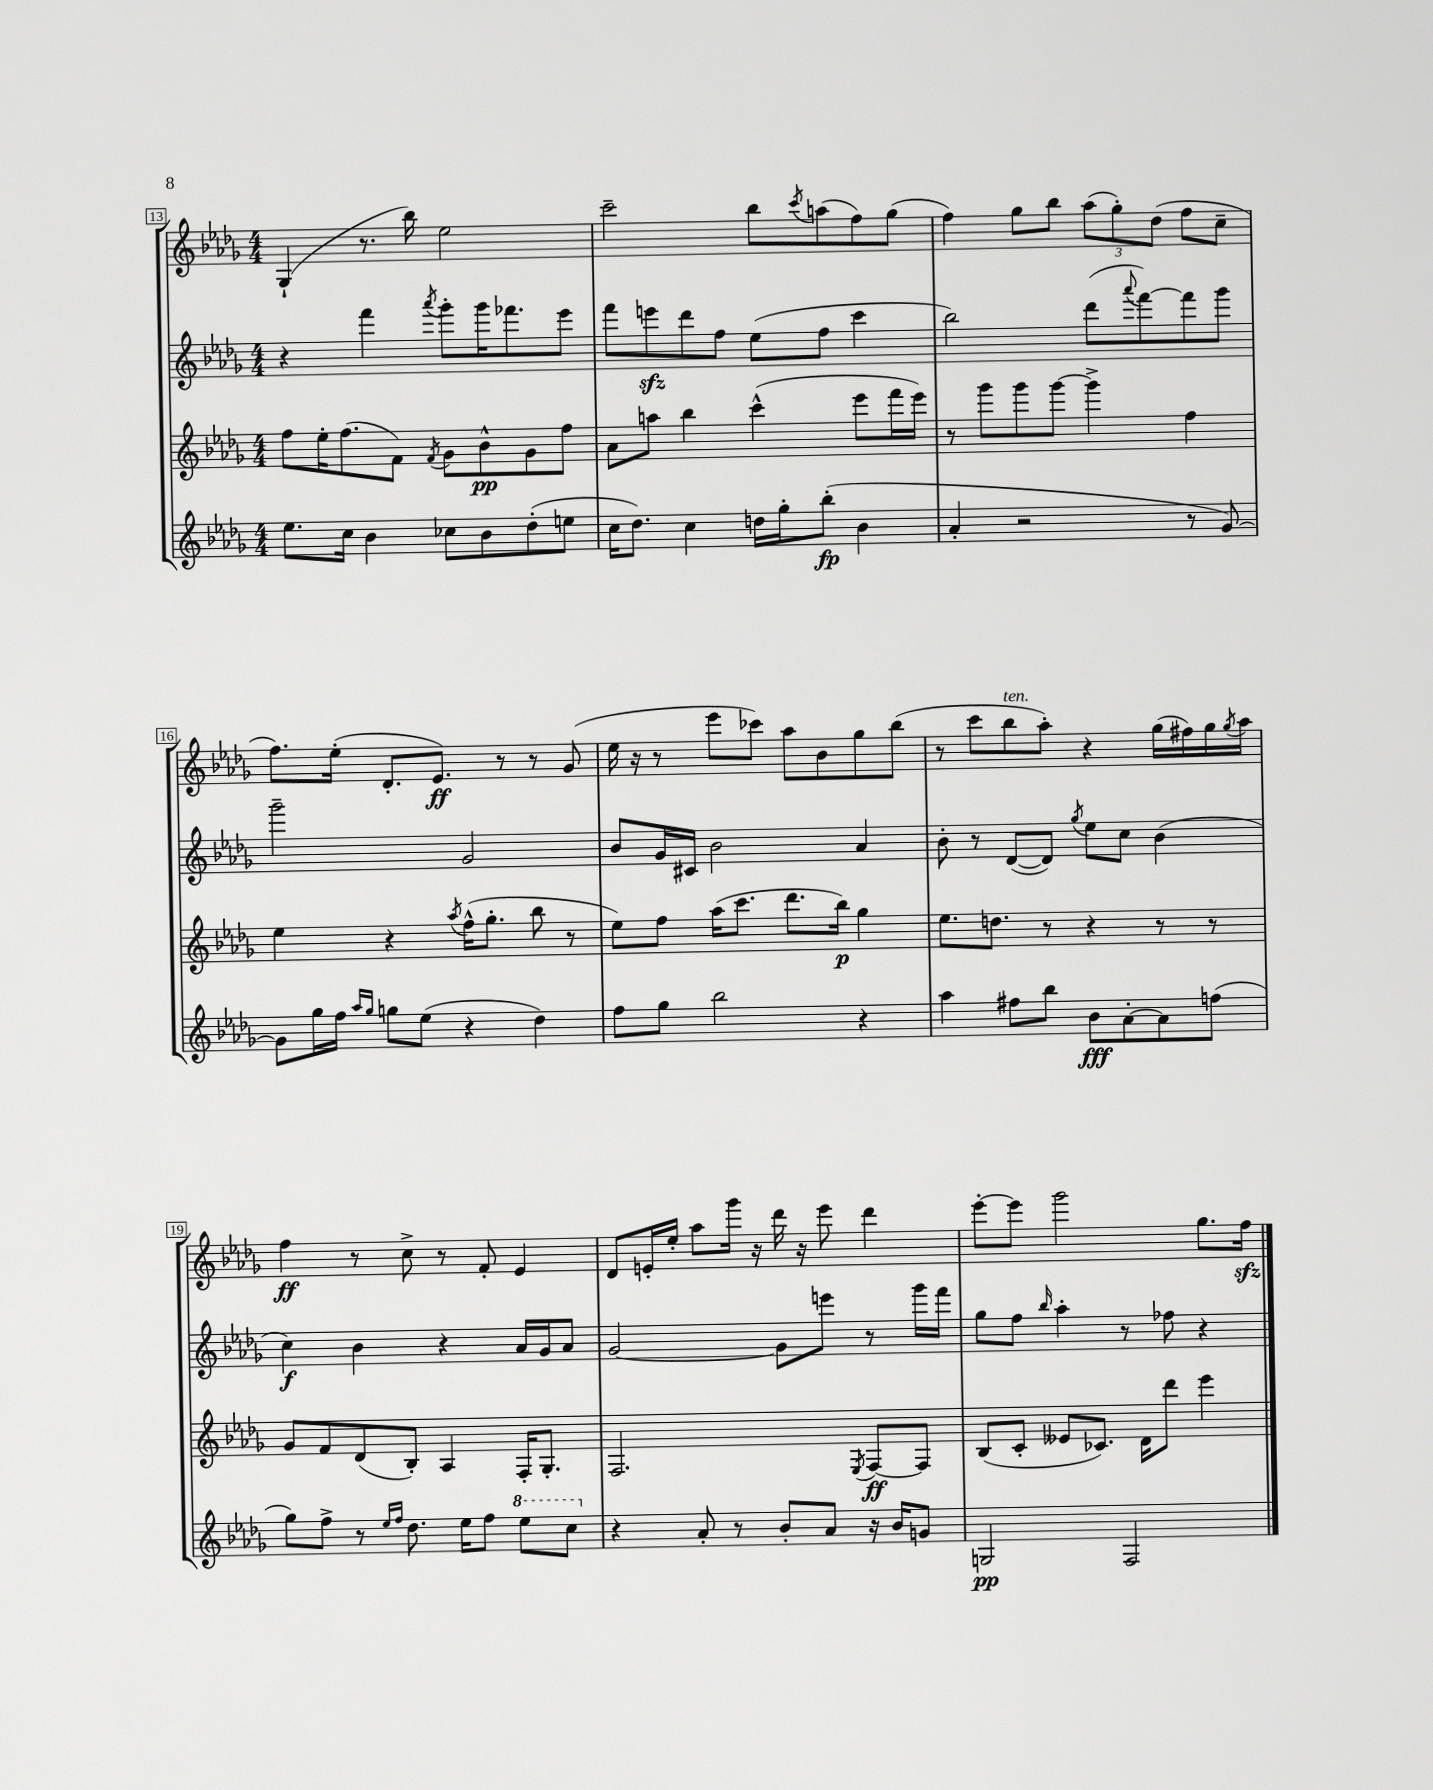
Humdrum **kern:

**kern	**dynam	**kern	**dynam	**kern	**dynam	**kern	**dynam
*part4	*part4	*part3	*part3	*part2	*part2	*part1	*part1
*staff4	*staff4	*staff3	*staff3	*staff2	*staff2	*staff1	*staff1
*clefG2	*	*clefG2	*	*clefG2	*	*clefG2	*
*k[b-e-a-d-g-]	*	*k[b-e-a-d-g-]	*	*k[b-e-a-d-g-]	*	*k[b-e-a-d-g-]	*
*M4/4	*	*M4/4	*	*M4/4	*	*M4/4	*
=13	=13	=13	=13	=13	=13	=13	=13
8.ee-\L	.	8ff\L	.	4r	.	(4G-`/	.
.	.	16ee-'\K	.	.	.	.	.
16cc\Jk	.	(8.ff\	.	.	.	.	.
4b-\	.	.	.	4fff\	.	8.r	.
.	.	8f\J)	.	.	.	.	.
.	.	.	.	.	.	16bb-\)	.
.	.	8qf/	.	8qaaa-/	.	.	.
8cc-X\L	.	8g-\L	.	8ggg-'\L	.	2ee-\	.
8b-\	.	8b-^^\	pp	16ggg-\K	.	.	.
.	.	.	.	8.fff-X\	.	.	.
(8dd-'\	.	8g-\	.	.	.	.	.
8een\J	.	8ff\J	.	8eee-\J	.	.	.
=14	=14	=14	=14	=14	=14	=14	=14
16cc\KL	.	8a-\L	.	8fff\L	.	2ccc~\	.
8.dd-\J)	.	.	.	.	.	.	.
.	.	8aan\J	.	8eeenzz\	.	.	.
4cc\	.	4bb-\	.	8ddd-\	.	.	.
.	.	.	.	8ff\J	.	.	.
16ddn\LL	.	(4ccc^^\	.	(8ee-\L	.	8bb-\L	.
16gg-'\J	.	.	.	.	.	.	.
.	.	.	.	.	.	8qccc/	.
(8bb-'\J	fp	.	.	8ff\J	.	(8aan\	.
4b-\	.	8eee-\L	.	4ccc\	.	8ff\)	.
.	.	16fff\L	.	.	.	(8gg-\J	.
.	.	16eee-\JJ)	.	.	.	.	.
=15	=15	=15	=15	=15	=15	=15	=15
4a-'/	.	8r	.	2bb-\)	.	4ff\)	.
.	.	8ggg-\L	.	.	.	.	.
2r	.	8ggg-\	.	.	.	8gg-\L	.
.	.	[8ggg-\J	.	.	.	8bb-\J	.
.	.	4ggg-^\]	.	(8ddd-\L	.	(12aa-\L	.
.	.	.	.	.	.	12gg-'\)	.
.	.	.	.	8qqaaa-/	.	.	.
.	.	.	.	[8fff\)	.	.	.
.	.	.	.	.	.	(12dd-\J	.
8r	.	4ff\	.	8fff\]	.	8ff\L	.
[8g-/)	.	.	.	8ggg-\J	.	8cc~\J	.
!!LO:LB:g=z
=16	=16	=16	=16	=16	=16	=16	=16
8g-\L]	.	4ee-\	.	2ggg-~\	.	8.ff\L)	.
16gg-\L	.	.	.	.	.	.	.
16ff\JJ	.	.	.	.	.	(16ee-'\Jk	.
16qqaa-/LL	.	.	.	.	.	.	.
16qqgg-/JJ	.	.	.	.	.	.	.
8ggn\L	.	4r	.	.	.	8.d-'/L	.
(8ee-\J	.	.	.	.	.	.	.
.	.	.	.	.	.	8.e-/J)	ff
.	.	8qaa-/	.	.	.	.	.
4r	.	(16ff^^\KL	.	2g-/	.	.	.
.	.	8.gg-'\J	.	.	.	.	.
.	.	.	.	.	.	8r	.
4dd-\)	.	8bb-\	.	.	.	8r	.
.	.	8r	.	.	.	(8g-/	.
=17	=17	=17	=17	=17	=17	=17	=17
8ff\L	.	8ee-\L)	.	8b-/L	.	16ee-\	.
.	.	.	.	.	.	16r	.
8gg-\J	.	8ff\J	.	16g-/L	.	8r	.
.	.	.	.	16c#X/JJ	.	.	.
2bb-\	.	(16aa-\KL	.	2b-\	.	8eee-\L	.
.	.	8.ccc\J	.	.	.	.	.
.	.	.	.	.	.	8ccc-X\J)	.
.	.	8.ddd-\L	.	.	.	8aa-\L	.
.	.	.	.	.	.	8b-\	.
.	.	16bb-\Jk)	p	.	.	.	.
4r	.	4gg-\	.	4a-/	.	8gg-\	.
.	.	.	.	.	.	(8bb-\J	.
=18	=18	=18	=18	=18	=18	=18	=18
4aa-\	.	8.ee-\L	.	8b-'\	.	8r	.
.	.	.	.	8r	.	8ccc\L	.
.	.	8.ddn\J	.	.	.	.	.
!	!	!	!	!	!	!LO:TX:a:i:t=ten.	!
8ff#X\L	.	.	.	([8d-/L	.	8bb-\	.
8bb-\J	.	8r	.	8d-/J])	.	8aa-'\J)	.
.	.	.	.	8qgg-/	.	.	.
8b-\L	fff	4r	.	8ee-\L	.	4r	.
[8a-'\	.	.	.	8cc\J	.	.	.
8a-\]	.	8r	.	(4b-\	.	(16gg-\LL	.
.	.	.	.	.	.	16ff#X\)	.
(8ffn\J	.	8r	.	.	.	16gg-\	.
.	.	.	.	.	.	8qgg-/	.
.	.	.	.	.	.	16aa-\JJ	.
!!LO:LB:g=z
=19	=19	=19	=19	=19	=19	=19	=19
8gg-\L)	.	8g-/L	.	4cc\)	f	4ff\	ff
8ff^\J	.	8f/	.	.	.	.	.
8r	.	(8d-/	.	4b-\	.	8r	.
16qqee-/LL	.	.	.	.	.	.	.
16qqff/JJ	.	.	.	.	.	.	.
8.dd-\	.	8B-'/J)	.	.	.	8cc^\	.
.	.	4A-/	.	4r	.	8r	.
16ee-\KL	.	.	.	.	.	.	.
8ff\J	.	.	.	.	.	8f'/	.
*8va	*	*	*	*	*	*	*
8eee-\L	.	16F'/KL	.	16a-/LL	.	4e-/	.
.	.	8.G-'/J	.	16g-/J	.	.	.
8ccc\J	.	.	.	8a-/J	.	.	.
=20	=20	=20	=20	=20	=20	=20	=20
*X8va	*	*	*	*	*	*	*
4r	.	2.F/	.	[2g-/	.	8d-/L	.
.	.	.	.	.	.	16en'/L	.
.	.	.	.	.	.	16ee-'/JJ	.
8a-'/	.	.	.	.	.	8aa-\L	.
8r	.	.	.	.	.	16ggg-\Jk	.
.	.	.	.	.	.	16r	.
8b-'/L	.	.	.	8g-\L]	.	16ddd-\	.
.	.	.	.	.	.	16r	.
8a-/J	.	.	.	8eeen\J	.	8eee-\	.
.	.	8qE-/	.	.	.	.	.
16r	.	[8F/L	ff	8r	.	4ddd-\	.
16b-/KL	.	.	.	.	.	.	.
8gn/J	.	8F/J]	.	16ggg-\LL	.	.	.
.	.	.	.	16fff\JJ	.	.	.
=21	=21	=21	=21	=21	=21	=21	=21
2Gn/	pp	(8B-/L	.	8gg-\L	.	[8eee-'\L	.
.	.	8c'/J	.	8ff\J	.	8eee-\J]	.
.	.	.	.	16qqbb-/	.	.	.
.	.	8e--X/L	.	4aa-'\	.	2ggg-\	.
.	.	8.c-X/J)	.	.	.	.	.
2F/	.	.	.	8r	.	.	.
.	.	16d-\KL	.	.	.	.	.
.	.	8ddd-\J	.	8ff-X\	.	.	.
.	.	4eee-\	.	4r	.	8.gg-\L	.
.	.	.	.	.	.	16ffzz\Jk	.
==	==	==	==	==	==	==	==
*-	*-	*-	*-	*-	*-	*-	*-
